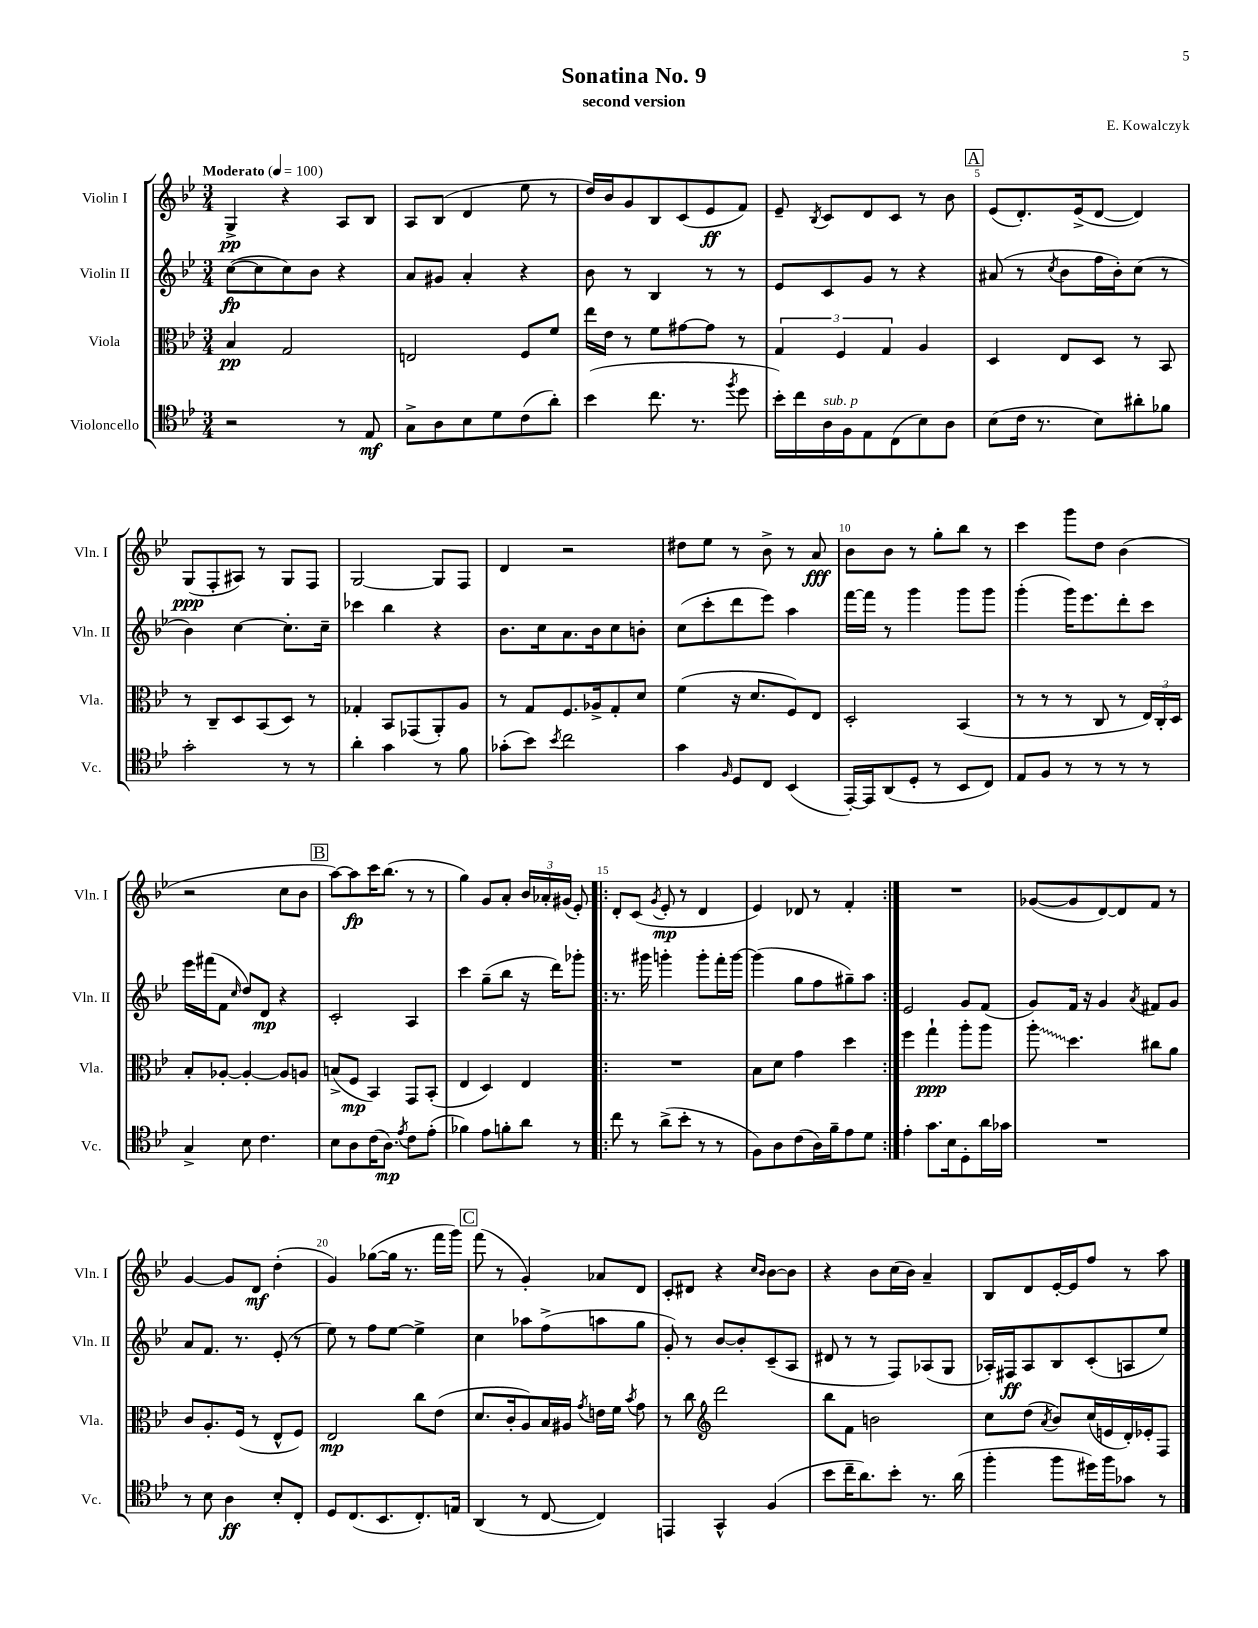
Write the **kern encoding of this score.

**kern	**kern	**kern	**kern
*staff4	*staff3	*staff2	*staff1
*clefC4	*clefC3	*clefG2	*clefG2
*k[b-e-]	*k[b-e-]	*k[b-e-]	*k[b-e-]
*M3/4	*M3/4	*M3/4	*M3/4
*MM100	*MM100	*MM100	*MM100
2r	4B-/	([8cc\L	4G^/
.	.	8cc\]	.
.	2G/	8cc\)	4r
.	.	8b-\J	.
8r	.	4r	8A/L
8E-/	.	.	8B-/J
=	=	=	=
8G^\L	2E/	8a/L	8A/L
8A\	.	8g#/J	(8B-/J
8B-\	.	4a'/	4d/
8d\	.	.	.
(8c\	8F/L	4r	8ee-\
8a'\J)	8f/J	.	8r
=	=	=	=
(4b-\	16ee-\LL	8b-\	16dd/LL)
.	16e-\JJ	.	16b-/J
.	8r	8r	8g/
8.cc\	8f\L	4B-/	8B-/
.	[8g#\	.	(8c/
8.r	.	.	.
.	8g#\]J	8r	8e-/
8qff/	.	.	.
8dd\	8r	8r	8f/J)
=	=	=	=
16b-'\LL)	6G/	8e-/L	8e-~/
16cc\	.	.	.
.	.	.	8qB-/
16A\	.	8c/	8c/L
.	6F/	.	.
16F\J	.	.	.
8E-\	.	8g/J	8d/
.	6G/	.	.
(8C\	.	8r	8c/J
8B-\)	4A/	4r	8r
8A\J	.	.	8b-\
=	=	=	=
(8B-\L	4D/	(8a#/	(8e-/L
16c\Jk	.	8r	8.d'/)
8.r	.	.	.
.	.	8qcc/	.
.	8E-/L	8b-\L	.
.	.	.	(16e-^/k
8B-\L)	8D/J	16ff\L	[8d/J
.	.	16b-'\J)	.
8a#'\	8r	(8cc\J	4d/])
8f-\J	8BB-/	8r	.
=	=	=	=
2g'\	8r	4b-\)	(8G/L
.	8C~/L	.	8F'/
.	8D/	[4cc\	8A#/J)
.	(8BB-/	.	8r
8r	8D/J)	8.cc'\]L	8G/L
8r	8r	.	8F/J
.	.	16cc~\Jk	.
=	=	=	=
4a'\	4G-'/	4ccc-\	[2G/
4g\	8BB-/L	4bb-\	.
.	(8GG-/	.	.
8r	8AA'/)	4r	8G/]L
8f\	8A/J	.	8F/J
=	=	=	=
(8g-'\L	8r	8.b-\L	4d/
8b-\J)	8G/L	.	.
.	.	16cc\k	.
8qb-/	.	.	.
2cc\	8.F/	8.a\	2r
.	16A-^/k	16b-\k	.
.	8G'/	8cc\	.
.	8d/J	8b'\J	.
=	=	=	=
4g\	(4f\	(8cc\L	8dd#\L
.	.	8ccc'\	8ee-\J
16qqF/	.	.	.
8D/L	16r	8ddd\	8r
.	8.d/L	.	.
8C/J	.	8eee-\J)	8b-^\
(4BB-/	8F/)	4aa\	8r
.	8E-/J	.	8a/
=	=	=	=
[16EE-'/LL)	2D'/	[16fff\LL	8b-\L
16EE-/]J	.	16fff\]JJ	.
(8AA/	.	8r	8b-\J
8D'/J	.	4ggg\	8r
8r	.	.	8gg'\L
8BB-/L	(4BB-/	8ggg\L	8bb-\J
8C/J)	.	8ggg\J	8r
=	=	=	=
8E-/L	8r	(4ggg'\	4ccc\
8F/J	8r	.	.
8r	8r	16ggg\LK)	8ggg\L
.	.	8.eee-\	.
8r	8C/	.	8dd\J
8r	8r	8ddd'\	(4b-\
8r	24E-/LL)	8ccc\J	.
.	24C'/	.	.
.	24D/JJ	.	.
=	=	=	=
4G^/	8B-'/L	16eee-\LL	2r
.	.	(16fff#\J	.
.	[8A-'/J	8f\J	.
.	.	16qqcc/	.
8B-\	4A-'/_	8dd/L)	.
4.c\	.	8d/J	.
.	8A-/]L	4r	8cc\L
.	8A/J	.	8b-\J
=	=	=	=
8B-\L	(8B^/L	2c'/	[8aa\L)
8A\	8F/J	.	8aa\]
(16c\K	4BB-/)	.	16ccc\K
8.A\J)	.	.	(8.bb-\J
8qe-/	.	.	.
8c\L	8GG/L	4A/	8r
(8e-'\J	(8BB-'/J	.	8r
=	=	=	=
4f-\)	4E-/	4ccc\	4gg\)
8e-\L	4D/)	(8gg~\L	8g/L
8f'\	.	8bb-\J	8a'/J
8a\J	4E-/	16r	24b-/LL
.	.	.	24a-'/
.	.	16ddd\LK)	.
.	.	.	(24g#/JJ
8r	.	8ggg-'\J	8e-'/)
=!|:	=!|:	=!|:	=!|:
8cc\	2.r	8.r	8d'/L
8r	.	.	(8c/J
.	.	16ggg#\	.
.	.	.	8qg/
(8a^\L	.	4ggg'\	8e-'/
8b-'\J	.	.	8r
8r	.	8ggg'\L	4d/
8r	.	16fff'\L	.
.	.	[16ggg\JJ	.
=	=	=	=
8F\L)	8B-\L	(4ggg\]	4e-/)
8A\	8d\J	.	.
(8c\	4g\	8gg\L	8d-/
16A\L)	.	8ff\	8r
16f~\J	.	.	.
8e-\	4dd\	8gg#~\)	4f'/
8d\J	.	8aa\J	.
=:|!	=:|!	=:|!	=:|!
4e-'\	4ff\	2e-/	2.r
8.g\L	4gg`\	.	.
16B-\k	.	.	.
8D'\	8aa'\L	8g/L	.
16a\L	8aa\J	(8f/J	.
16g-\JJ	.	.	.
=	=	=	=
2.r	8aa'\	8g/L)	([8g-/L
.	4.dd\	16f/Jk	8g-/]
.	.	16r	.
.	.	4g/	[8d/)
.	.	.	8d/]
.	.	8qa/	.
.	8cc#\L	8f#/L	8f/J
.	8a\J	8g/J	8r
=	=	=	=
8r	8c/L	8a/L	[4g/
8B-\	8.A'/	8.f/J	.
4A\	.	.	8g/]L
.	(16F/Jk	8.r	.
.	8r	.	8d/J
8B-'/L	8E-^^/L	(8e-'/	(4dd'\
8C'/J	8F/J)	8r	.
=	=	=	=
8D/L	2E-/	8ee-\)	4g/)
(8.C/	.	8r	.
.	.	8ff\L	([8gg-\L
8.BB-/	.	.	.
.	.	[8ee-\J	16gg-\]Jk
.	.	.	8.r
8.C'/)	8cc\L	4ee-^\]	.
.	(8e-\J	.	16fff\LL
16E/Jk	.	.	16ggg\JJ)
=	=	=	=
(4AA/	8.d/L	4cc\	(8fff\
.	.	.	8r
.	16c'/k	.	.
8r	8A/)	8aa-\L	4g'/)
[8C/	16B-/L	(8ff^\	.
.	16A#/JJ	.	.
.	8qg/	.	.
4C/])	16e\LL	8aa\	8a-/L
.	16f\JJ	.	.
.	8qb-/	.	.
.	8g\	8gg\J	8d/J
=	=	=	=
4EE/	8r	8g'/)	8c'/L
.	8cc\	8r	8d#/J
*	*clefG2	*	*
4GG^^/	2ddd\	[8b-/L	4r
.	.	8b-'/]	.
.	.	.	16qqcc/LL
.	.	.	16qqb-/JJ
(4F/	.	(8c~/	[8b-\L
.	.	8A/J	8b-\]J
=	=	=	=
8b-\L	8bb-\L	8d#/	4r
16cc~\K	8f\J	8r	.
8.a\)	.	.	.
.	2b\	8r	8b-\L
8b-'\J	.	8F/L)	(16cc\L
.	.	.	16b-\JJ)
8.r	.	(8A-/	4a~/
.	.	8G/J	.
(16a\	.	.	.
=	=	=	=
4ff'\	8cc\L	16A-'/LL)	8B-/L
.	.	16F#/J	.
.	(8dd\J	8A-/	8d/
.	8qa/	.	.
8ff\L	8b-/L)	8B-/	[16e-'/L
.	.	.	16e-/]J
16dd#\L)	(16cc/L	(8c'/	8ff/J
16ff\J	16e/	.	.
8g-\J	16d'/)	8A/	8r
.	16e-'/J	.	.
8r	8F/J	8ee-/J)	8aa\
==	==	==	==
*-	*-	*-	*-
